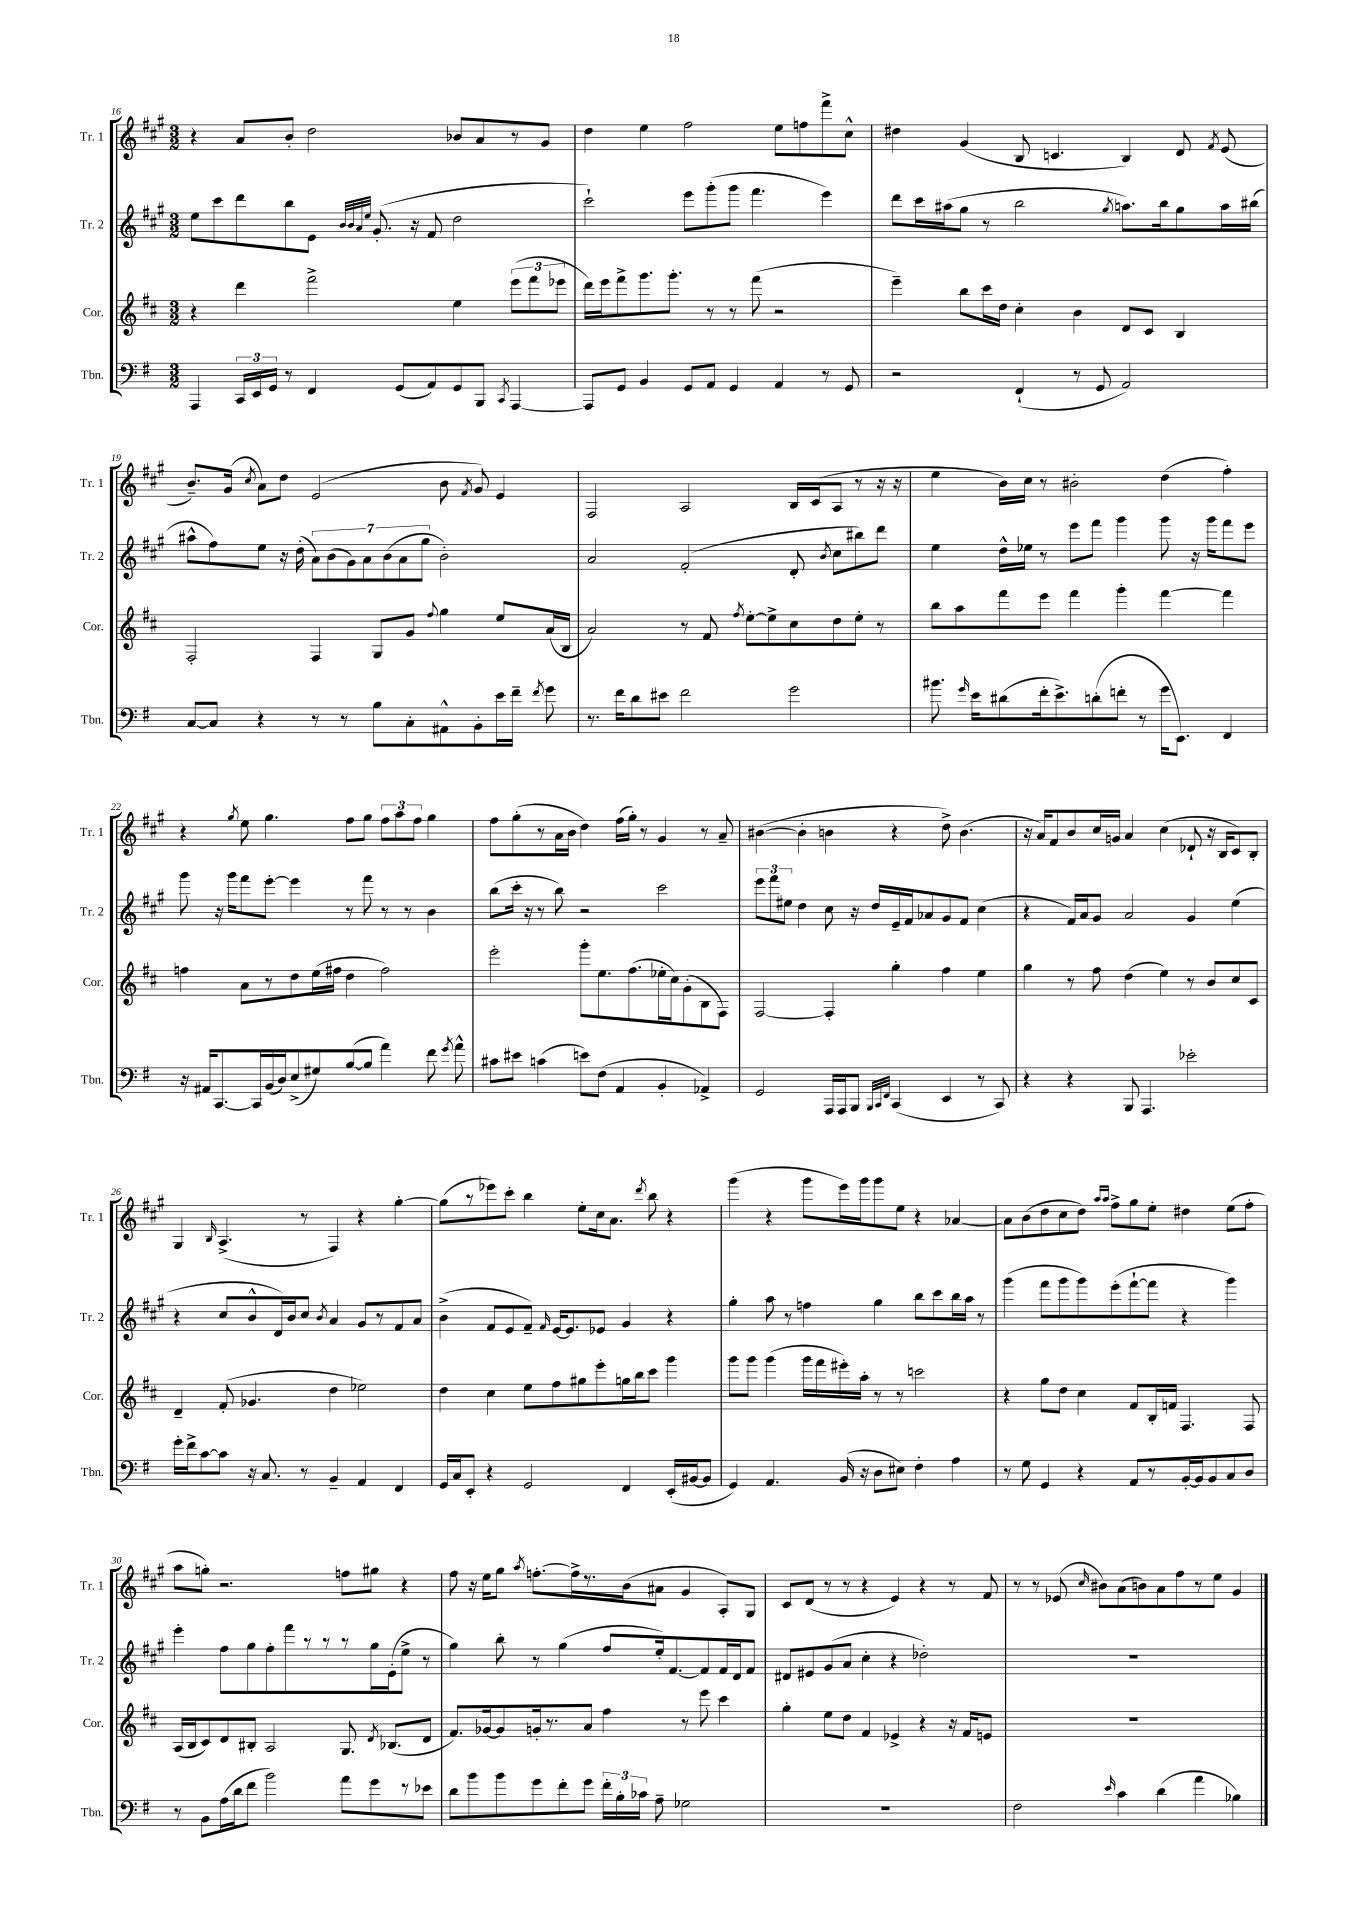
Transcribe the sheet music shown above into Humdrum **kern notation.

**kern	**kern	**kern	**kern
*part4	*part3	*part2	*part1
*staff4	*staff3	*staff2	*staff1
*I"Tbn.	*I"Cor.	*I"Tr. 2	*I"Tr. 1
*I'Tbn.	*I'Cor.	*I'Tr. 2	*I'Tr. 1
*clefF4	*clefG2	*clefG2	*clefG2
*k[f#]	*k[f#c#]	*k[f#c#g#]	*k[f#c#g#]
*M3/2	*M3/2	*M3/2	*M3/2
=16	=16	=16	=16
4AAA/	4r	8ee\L	4r
.	.	8ccc#\	.
24CC/LL	4ddd\	8ddd\	8a/L
24EE/	.	.	.
24GG/JJ	.	.	.
8r	.	8bb\	8b'/J
4FF#/	2fff#^\	8e\J	2dd\
.	.	32qqb/LLL	.
.	.	32qqb/	.
.	.	32qqa/	.
.	.	32qqee/JJJ	.
.	.	(8.g#'/	.
(8GG/L	.	.	.
.	.	16r	.
8AA/)	.	8f#/	.
8GG/	4ee\	2dd\	8b-X/L
8BBB/J	.	.	8a/
8qCC/	.	.	.
[4AAA/	(12eee\L	.	8r
.	12fff#\	.	.
.	.	.	8g#/J
.	12eee-X\J	.	.
=17	=17	=17	=17
8AAA/L]	16ddd\LL)	2ccc#`\)	4dd\
.	16eee\J	.	.
8GG/J	8fff#^\	.	.
4BB/	8.ggg\	.	4ee\
.	8.ggg'\J	.	.
8GG/L	.	8eee\L	2ff#\
8AA/J	8r	(8ggg#'\	.
4GG/	8r	8ggg#\J	.
.	(8fff#\	4.fff#\	.
4AA/	2r	.	8ee\L
.	.	.	8ffn\
8r	.	4eee\)	8fff#^\
8GG/	.	.	8cc#^^\J
=18	=18	=18	=18
2r	4eee~\)	8ddd\L	4dd#X\
.	.	16ccc#\L	.
.	.	(16aa#X\J	.
.	8bb\L	8gg#\J	(4g#/
.	16ccc#\L	8r	.
.	16dd\JJ	.	.
(4FF#`/	4cc#'\	2bb\	8B/
.	.	.	4.cn/
8r	4b\	.	.
8GG/	.	.	.
.	.	8qgg#/	.
2AA/)	8d/L	8.aan\L)	4B/)
.	8c#/J	.	.
.	.	16bb\k	.
.	4B/	8gg#\	8d/
.	.	.	8qf#/
.	.	16aa\L	(8e/
.	.	(16bb#X\JJ	.
!!LO:LB:g=z
=19	=19	=19	=19
[8C/L	2F#'/	8aa#X^^\L	8.b~/L)
8C/J]	.	8ff#\)	.
.	.	.	(16g#/Jk
.	.	.	8qcc#/
4r	.	8ee\J	8a\L)
.	.	16r	8dd\J
.	.	(16dd'\	.
8r	4F#/	14a\L)	(2e/
.	.	(14b\	.
8r	.	.	.
.	.	14g#\)	.
.	.	14a\	.
8B\L	8G/L	.	.
.	.	(14b\	.
.	.	14a\	.
8C'\	8g/J	.	.
.	.	14gg#\J	.
.	8qqff#/	.	.
8AA#X^^\	4gg\	2b'\)	8b\
.	.	.	8qf#/
8BB'\	.	.	8g#/)
16e\L	8ee/L	.	4e/
16f#~\JJ	.	.	.
8qf#/	.	.	.
8g\	(16a/L	.	.
.	16B/JJ	.	.
=20	=20	=20	=20
8.r	2a/)	2a/	2F#/
16f#\KL	.	.	.
8d\	.	.	.
8e#X\J	.	.	.
2f#\	8r	(2f#'/	2A/
.	8f#/	.	.
.	8qff#/	.	.
.	[8ee'\L	.	.
.	8ee^\]	.	.
2g\	8cc#\	8d'/	16B/LL
.	.	.	(16c#/J
.	.	8qb/	.
.	8dd\	8cc#\L	8A/J
.	8ee'\J	8bb#X\)	8r
.	8r	8ddd\J	16r
.	.	.	16r
=21	=21	=21	=21
8.b#X\	8bb\L	4ee\	4ee\
.	8aa\	.	.
16qqg/	.	.	.
16e\KL	.	.	.
(8d#X\	8fff#\	16dd^^\LL	16b\LL)
.	.	16ee-X\JJ	16cc#\JJ
16f#'\k	8eee\J	8r	8r
8.e^\)	.	.	.
.	4fff#\	8eee\L	2b#X'\
(8dn'\	.	8fff#\J	.
8fn'\J	4ggg'\	4ggg#\	.
8r	.	.	.
16g\KL	[4fff#\	8ggg#\	(4dd\
8.EE\J)	.	.	.
.	.	16r	.
.	.	16ggg#\KL	.
4FF#/	4fff#\]	8fff#\	4ff#'\)
.	.	8eee\J	.
!!LO:LB:g=z
=22	=22	=22	=22
16r	4ffn\	8ggg#\	4r
16AA#X/KL	.	.	.
[8.CC/	.	16r	.
.	.	16ggg#\KL	.
.	.	.	8qgg#/
.	8a\L	8fff#\	8ee\
16CC/L]	.	.	.
(16BB/	8r	[8eee'\J	4.gg#\
16D/J)	.	.	.
(8E^/	8dd\	4eee\]	.
8G#X/)	(16ee\L	.	.
.	16ff#X\JJ	.	.
([8B/	4dd\	8r	8ff#\L
8B/J]	.	8fff#\	8gg#\J
4a\)	2ff#\)	8r	12ff#\L
.	.	.	12aa\
.	.	8r	.
.	.	.	12ff#\J
8f#\	.	4b\	4gg#\
8qg/	.	.	.
8a^^\	.	.	.
=23	=23	=23	=23
8c#X\L	2eee'\	(8bb\L	8ff#\L
8e#X\J	.	16ccc#'\Jk	(8gg#'\
.	.	16r	.
(4cn\	.	8r	8r
.	.	8bb\)	16a\L
.	.	.	16b\JJ
8en\L)	8ggg'\L	2r	4dd\)
(8F#\J	8.ee\	.	.
4AA/	.	.	(16ff#\LL
.	(8.ff#\	.	16gg#'\JJ)
.	.	.	8r
4BB'/	16ee-X'\L	2ccc#\	4g#/
.	16cc#\J)	.	.
.	(8g'\	.	.
4AA-X^/)	8B\	.	8r
.	8F#\J)	.	8a~/
=24	=24	=24	=24
2GG/	[2F#/	12eee\L	([4b#X\
.	.	12fff#\	.
.	.	12ee#X\J	.
.	.	4dd\	4b#'\]
16AAA/LL	4F#'/]	8cc#\	4bn\
16AAA/J	.	.	.
8BBB/J	.	16r	.
.	.	16dd/LL	.
32qqBBB/LLL	.	.	.
32qqCC/	.	.	.
32qqFF#/JJJ	.	.	.
(4CC/	4gg'\	16e~/	4r
.	.	16f#/J	.
.	.	8a-X/	.
4EE/	4ff#\	8g#/	8dd^\)
.	.	8f#/J	(4.b\
8r	4ee\	(4cc#\	.
8CC/)	.	.	.
=25	=25	=25	=25
4r	4gg\	4r	16r
.	.	.	16a/KL)
.	.	.	8f#/
4r	8r	16f#/LL)	8b/
.	.	16a/J	.
.	8ff#\	8g#/J	16cc#/L
.	.	.	16gn/JJ
8BBB/	(4dd\	2a/	4a/
4.AAA/	.	.	.
.	4ee\)	.	(4cc#\
2e-X'\	8r	4g#/	8d-X`/
.	8b/L	.	16r
.	.	.	16B/KL
.	8cc#/	(4ee\	8c#/)
.	8c#/J	.	8B'/J
!!LO:LB:g=z
=26	=26	=26	=26
16g'\LL	4d~/	4r	4G#/
16f#^\J	.	.	.
[8c\	.	.	.
.	.	.	16qqB/
8c\J]	(8f#'/	8cc#/L	(4.A^/
16r	4.g-X/	8b^^/	.
8.C/	.	.	.
.	.	16d/L)	.
.	.	16b/J	.
8r	.	8cc#/J	8r
.	.	8qb/	.
4BB~/	4dd\	4a/	4F#/)
4AA/	2ee-X\)	8g#/L	4r
.	.	8r	.
4FF#/	.	8f#/	[4gg#'\
.	.	8a/J	.
=27	=27	=27	=27
16GG/LL	4dd\	(4b^\	(8gg#\L]
16C/J	.	.	.
8EE'/J	.	.	8r
4r	4cc#\	8f#/L	8eee-X\)
.	.	8e/	8ccc#'\J
2GG/	8ee\L	8f#~/J)	4bb\
.	.	16qqf#/	.
.	8ff#\	[16e/KL	.
.	.	8.e/]	.
.	8gg#X\	.	8ee'\L
.	8eee'\	8e-X/J	16cc#\k
.	.	.	8.a\J
4FF#/	16ggn\L	4g#/	.
.	16bb\J	.	.
.	.	.	8qddd/
.	8ccc#\J	.	8bb\
(16EE'/LL	4ggg\	4r	4r
[16BB#X/J	.	.	.
8BB#/J]	.	.	.
=28	=28	=28	=28
4GG/)	8ggg\L	4gg#'\	(4ggg#\
.	8ggg\J	.	.
4.AA/	(4ggg\	8aa\	4r
.	.	8r	.
.	16ggg\LL	4ffn\	8ggg#\L
.	16fff#\	.	.
(16BB/	16eee#X'\)	.	16eee\L)
16r	16aa'\JJ	.	16ggg#\J
8D\L	8r	4gg#\	8ggg#\
8E#X\J)	8r	.	8ee\J
4F#'\	2cccn\	8bb\L	4r
.	.	8ccc#\	.
4A\	.	16bb\L	[4a-X/
.	.	16aa\JJ	.
.	.	8r	.
=29	=29	=29	=29
8r	4r	(4ggg#\	8a-\L]
8G\	.	.	(8b\
4GG/	8gg\L	8fff#\L	8dd\
.	8dd\J	8ggg#\	8cc#\
4r	4cc#\	8ggg#\)	8dd\J)
.	.	.	16qqaa/LL
.	.	.	16qqaa/JJ
.	.	(8eee'\	8ff#^\L
8AA/L	8f#/L	[8fff#`\	8gg#\
8r	16B'/L	8fff#\J]	8ee'\J
.	16fn/JJ	.	.
[16BB'/L	4.F#/	4r	4dd#X\
16BB/J]	.	.	.
8BB/	.	.	.
8C/	.	4ggg#\)	(8ee\L
8D/J	8F#/	.	8ff#'\J
!!LO:LB:g=z
=30	=30	=30	=30
8r	(16A/LL	4eee'\	8aa\L
.	16B/J	.	.
8BB\L	8c#/)	.	8ggn'\J)
(16A\L	8d/	8ff#\L	2.r
16d\J	.	.	.
8f#\J	8B#X'/J	8gg#\	.
2b\)	2A/	8ff#'\	.
.	.	8fff#\	.
.	.	8r	.
.	.	8r	.
8a\L	8.G/	8r	8ffn\L
8g\	.	16gg#\L	8gg#X\J
.	8qd/	.	.
.	(8.B-X/L	(16e'\J	.
8r	.	8ee^\J	4r
8e-X\J	8d/J	8r	.
=31	=31	=31	=31
8d\L	8.f#/L)	4gg#\)	8ff#\
8b\	.	.	16r
.	[16g-X/k	.	16ee\KL
8b\	8g-/]	8bb'\	8gg#\J
.	.	.	8qaa/
8g\	16gn'/k	8r	[8.ffn'\L
.	8.r	.	.
8f#'\	.	(4gg#\	.
.	.	.	16ff^\L]
8g\J	8a/J	.	8.r
24f#'\LL	4ff#\	8ff#/L	.
24B'\	.	.	.
.	.	.	(16b\J
24c-X\JJ	.	.	.
8A~\	.	16ee'/k)	8a#X\J
.	.	[8.f#/	.
2G-X\	8r	.	4g#/
.	8eee\	8f#/]	.
.	4ccc#\	16f#/L	8A'/L)
.	.	16d/J	.
.	.	8f#/J	8G#/J
=32	=32	=32	=32
1.r	4gg'\	8d#X/L	8c#/L
.	.	8e#X/	(8d/J
.	8ee\L	(8g#/	8r
.	8dd\J	8a/J	8r
.	4f#/	4cc#'\	4r
.	4e-X^/	4r	4e/)
.	4r	2dd-X'\)	4r
.	16r	.	8r
.	16f#/KL	.	.
.	8en/J	.	8f#/
=33	=33	=33	=33
2F#\	1.r	1.r	8r
.	.	.	8r
.	.	.	(8e-X/
.	.	.	16qqcc#/
.	.	.	8b#X\L)
16qqe/	.	.	.
4c\	.	.	(8a\
.	.	.	8bn\)
(4d\	.	.	8a\
.	.	.	8ff#\
4a\	.	.	8r
.	.	.	8ee\J
4B-X\)	.	.	4g#/
==	==	==	==
*-	*-	*-	*-
